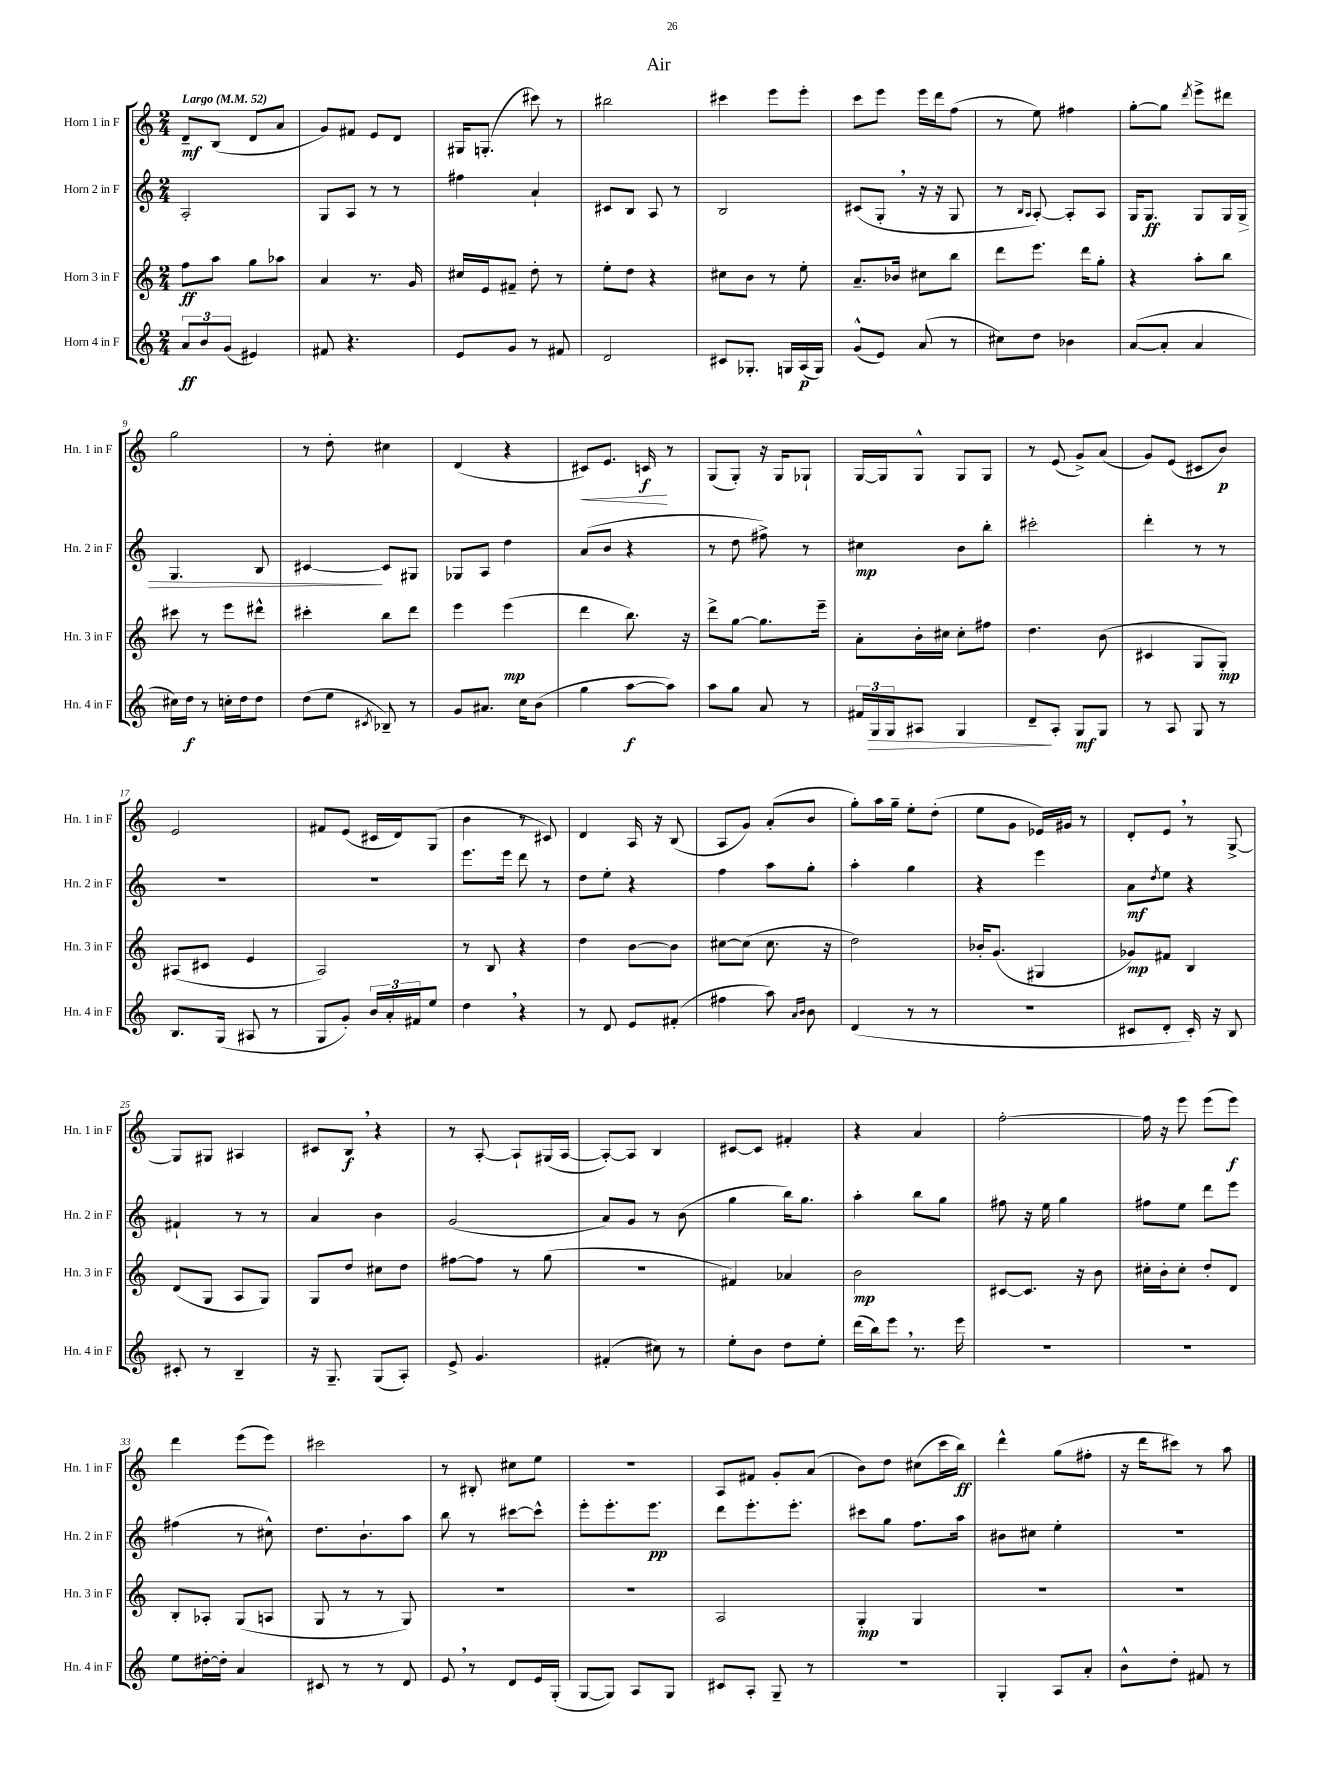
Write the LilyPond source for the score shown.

\header { title = "Air" }
<<
\new StaffGroup <<
\new Staff = "s0" \with { instrumentName = "Horn 1 in F" shortInstrumentName = "Hn. 1 in F" } {
    \clef treble \key c \major \numericTimeSignature \time 2/4 \tempo "Largo" 4 = 52
    d'8--\mf b8( d'8 a'8 |
    g'8) fis'8 e'8 d'8 |
    gis16 g8.-.( cis'''8) r8 |
    bis''2 |
    cis'''4 e'''8 e'''8-. |
    c'''8 e'''8 e'''16 d'''16 f''8( |
    r8 e''8) fis''4 |
    g''8~-. g''8 \acciaccatura { d'''8 } e'''8-> dis'''8 |
    g''2 |
    r8 d''8-. cis''4 |
    d'4( r4 |
    cis'8\<) e'8. c'16\f\! r8 |
    g8( g8-.) r16 g16 ges8-! |
    g16~ g16 g8-^ g8 g8 |
    r8 e'8( g'8->) a'8( |
    g'8) e'8( cis'8 b'8\p) |
    e'2 |
    fis'8 e'8( cis'16 d'16) g8( |
    b'4 r8 cis'8) |
    d'4 a16 r16 b8( |
    a8 g'8) a'8-.( b'8 |
    g''8-.) a''16 g''16-- e''8-. d''8-.( |
    e''8 g'8 ees'16) gis'16 r8 |
    d'8-. e'8 \breathe r8 g8~-> |
    g8 gis8 ais4 |
    cis'8 b8\f \breathe r4 |
    r8 a8~-. a8-! gis16( a16~ |
    a8~-.) a8 b4 |
    cis'8~ cis'8 fis'4-. |
    r4 a'4 |
    f''2~-. |
    f''16 r16 e'''8 e'''8( e'''8\f) |
    d'''4 e'''8( e'''8) |
    cis'''2 |
    r8 bis8-. cis''8 e''8 |
    R2 |
    a8 fis'8 g'8-. a'8( |
    b'8) d''8 cis''8( c'''16 b''16\ff) |
    d'''4-^ g''8( fis''8-. |
    r16 d'''16 cis'''8) r8 a''8 \bar "|." |
}
\new Staff = "s1" \with { instrumentName = "Horn 2 in F" shortInstrumentName = "Hn. 2 in F" } {
    \clef treble \key c \major \numericTimeSignature \time 2/4
    a2-. |
    g8 a8 r8 r8 |
    fis''4 a'4-! |
    cis'8 b8 a8 r8 |
    b2 |
    cis'8( g8-. \breathe r16 r16 g8 |
    r8 \grace { b16 a16 } a8~-.) a8-. a8 |
    g16 g8.\ff g8 g16 g16\> |
    g4. b8 |
    cis'4~\! cis'8 gis8 |
    ges8 a8 d''4 |
    a'8( b'8 r4 |
    r8 d''8 fis''8->) r8 |
    cis''4\mp b'8 b''8-. |
    cis'''2-. |
    d'''4-. r8 r8 |
    R2 |
    R2 |
    e'''8. e'''16 d'''8 r8 |
    d''8 e''8-. r4 |
    f''4 a''8 g''8-. |
    a''4-. g''4 |
    r4 e'''4 |
    a'8\mf \acciaccatura { d''8 } e''8 r4 |
    fis'4-! r8 r8 |
    a'4 b'4 |
    g'2( |
    a'8) g'8 r8 b'8( |
    g''4 b''16) g''8. |
    a''4-. b''8 g''8 |
    fis''8 r16 e''16 g''4 |
    fis''8 e''8 d'''8 e'''8 |
    fis''4( r8 cis''8-^) |
    d''8. b'8.-! a''8 |
    b''8 r8 cis'''8~ cis'''8-^ |
    e'''8-. e'''8.-. e'''8.\pp |
    d'''8 e'''8.-. e'''8.-. |
    cis'''8 g''8 f''8. a''16 |
    bis'8 cis''8 e''4-. |
    R2 \bar "|." |
}
\new Staff = "s2" \with { instrumentName = "Horn 3 in F" shortInstrumentName = "Hn. 3 in F" } {
    \clef treble \key c \major \numericTimeSignature \time 2/4
    f''8\ff a''8 g''8 aes''8 |
    a'4 r8. g'16 |
    cis''16 e'16 fis'8-- d''8-. r8 |
    e''8-. d''8 r4 |
    cis''8 b'8 r8 e''8-. |
    a'8.-- bes'16 cis''8 b''8 |
    d'''8 e'''8. d'''16 g''8-. |
    r4 a''8-. b''8 |
    cis'''8 r8 e'''8 dis'''8-^ |
    cis'''4-. b''8 d'''8 |
    e'''4 e'''4\mp( |
    d'''4 b''8.) r16 |
    d'''8-> g''8~ g''8. e'''16-- |
    a'8-. b'16-. cis''16 cis''8-. fis''8 |
    d''4. b'8( |
    cis'4 g8 g8-.\mp) |
    ais8( cis'8 e'4 |
    a2) |
    r8 b8 r4 |
    d''4 b'8~ b'8 |
    cis''8~ cis''8( cis''8. r16 |
    d''2) |
    bes'16-. g'8.( gis4 |
    ges'8\mp) fis'8 b4 |
    d'8( g8 a8 g8) |
    g8 d''8 cis''8 d''8 |
    fis''8~ fis''8 r8 g''8( |
    R2 |
    fis'4) aes'4 |
    b'2\mp |
    cis'8~ cis'8. r16 b'8 |
    cis''16-. b'16-. cis''8-. d''8-. d'8 |
    b8-. aes8-. g8( a8 |
    g8 r8 r8 g8) |
    R2 |
    R2 |
    a2 |
    g4-.\mp g4 |
    R2 |
    R2 \bar "|." |
}
\new Staff = "s3" \with { instrumentName = "Horn 4 in F" shortInstrumentName = "Hn. 4 in F" } {
    \clef treble \key c \major \numericTimeSignature \time 2/4
    \tuplet 3/2 { a'8\ff b'8 g'8( } eis'4) |
    fis'8 r4. |
    e'8 g'8 r8 fis'8 |
    d'2 |
    cis'8 ges8.-. g16 a16\p( g16) |
    g'8-^( e'8) a'8( r8 |
    cis''8) d''8 bes'4 |
    a'8~( a'8-. a'4 |
    cis''16) d''16\f r8 c''16-. d''16 d''8 |
    d''8( e''8 \acciaccatura { cis'8 } bes8--) r8 |
    g'8 ais'8. c''16 b'8( |
    g''4 a''8~\f a''8) |
    a''8 g''8 a'8 r8 |
    \tuplet 3/2 { fis'16 g16\> g16 } ais8 g4 |
    d'8--\! a8-. g8\mf g8 |
    r8 a8 g8 r8 |
    b8. g16( ais8 r8 |
    g8 g'8-.) \tuplet 3/2 { b'16 a'16-. fis'16 } e''8 |
    d''4 \breathe r4 |
    r8 d'8 e'8 fis'8-.( |
    fis''4 a''8) \grace { a'16 b'16 } b'8 |
    d'4( r8 r8 |
    R2 |
    cis'8 d'8-. cis'16-.) r16 b8 |
    cis'8-. r8 b4-- |
    r16 g8.-- g8( a8-.) |
    e'8-> g'4. |
    fis'4-.( cis''8) r8 |
    e''8-. b'8 d''8 e''8-. |
    d'''16( b''16) e'''8 \breathe r8. e'''16 |
    R2 |
    R2 |
    e''8 dis''16~-. dis''16-. a'4 |
    cis'8 r8 r8 d'8 |
    e'8 \breathe r8 d'8 e'16 g16-.( |
    g8~ g8) a8 g8 |
    cis'8 a8-. g8-- r8 |
    r2 |
    g4-. a8 a'8-. |
    b'8-^ d''8-. fis'8 r8 \bar "|." |
}
>>
>>
